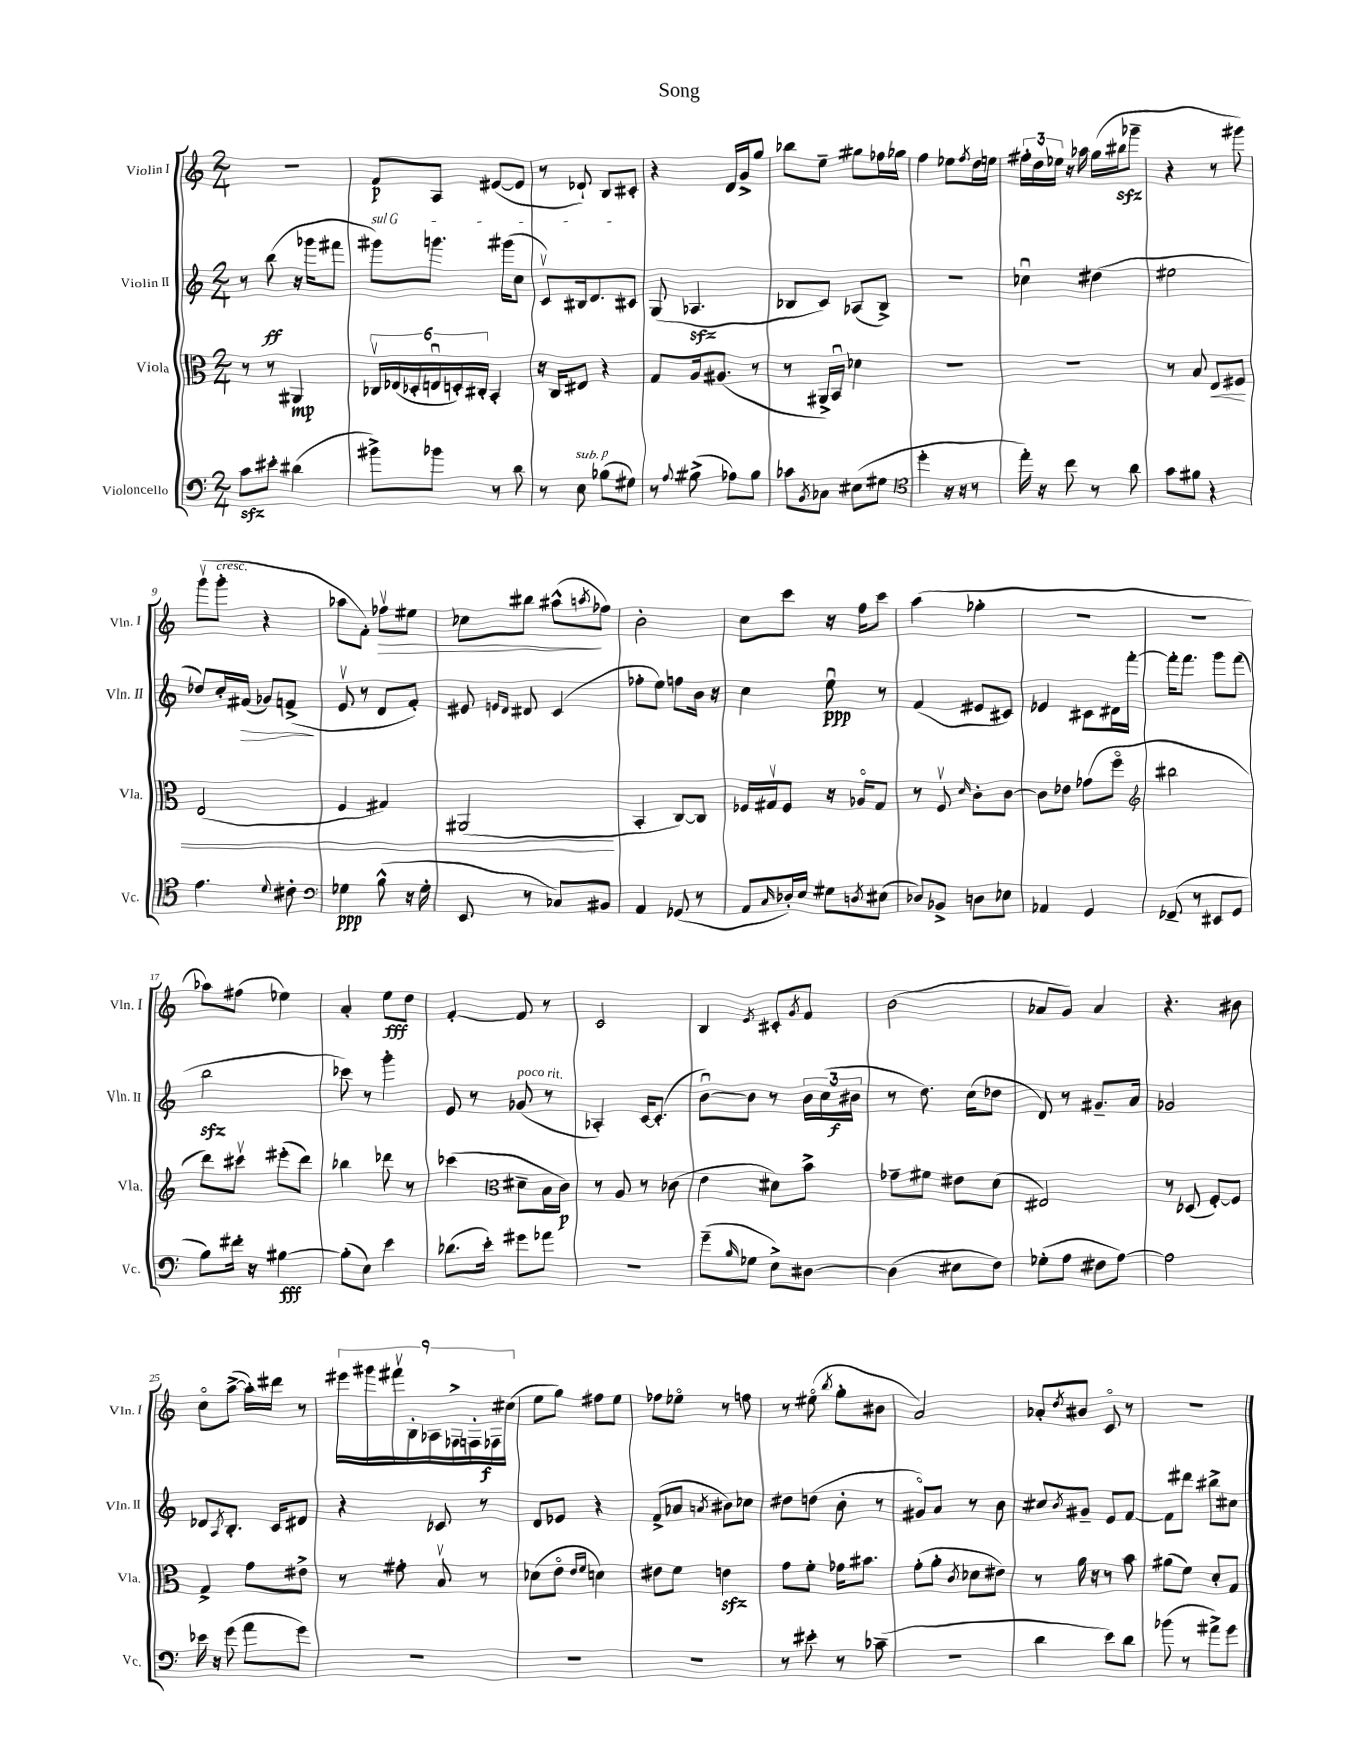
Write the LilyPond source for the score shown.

\header { title = "Song" }
<<
\new StaffGroup <<
\new Staff = "s0" \with { instrumentName = "Violin I" shortInstrumentName = "Vln. I" } {
    \clef treble \key c \major \numericTimeSignature \time 2/4
    r2 |
    f'8\p a8 eis'8~( eis'8 |
    r8 des'8-!) b8 cis'8-. |
    r4 d'16 g'16-> g''8 |
    bes''8 e''8-- gis''8 fes''16 ges''16 |
    f''4 ees''8 \acciaccatura { f''8 } d''16 e''16 |
    \tuplet 3/2 { fis''16-. d''16 ees''16 } r16 aes''16 g''16( bis''16\sfz ges'''8-- |
    r4 r8 gis'''8) |
    g'''8\upbow( g'''8-.^\markup { \italic "cresc." } r4 |
    aes''8 f'8-.) fes''8\upbow\> eis''8 |
    ces''8 bis''8 ais''8-^\!( \acciaccatura { a''8 } fes''8) |
    b'2-. |
    c''8 c'''8 r16 f''16 c'''8 |
    a''4( ges''4-. |
    R2 |
    R2 |
    aes''8) fis''8( ees''4) |
    a'4-. e''8\fff d''8 |
    f'4~-. f'8 r8 |
    c'2 |
    b4 \acciaccatura { e'8 } cis'8-. \acciaccatura { g'8 } f'8 |
    b'2( |
    aes'8 g'8) aes'4 |
    r4. bis'8 |
    c''8\flageolet a''8~->( a''16-.) dis'''16 r8 |
    \tuplet 9/8 { eis'''16 gis'''16 fis'''16\upbow b16-. aes16 fes16-> f16-. fes16\f cis''16( } |
    e''8 g''8) fis''8 e''8 |
    fes''8 ees''8\flageolet r8 f''8 |
    r8 eis''8\flageolet( \acciaccatura { b''8 } g''8-. bis'8 |
    a'2) |
    aes'8-. \acciaccatura { d''8 } bis'8 c'8\flageolet r8 |
    R2 \bar "|." |
}
\new Staff = "s1" \with { instrumentName = "Violin II" shortInstrumentName = "Vln. II" } {
    \clef treble \key c \major \numericTimeSignature \time 2/4
    r8 b''8\ff( r16 ges'''16 fis'''8 |
    \once \override TextSpanner.bound-details.left.text = \markup { \italic "sul G" } gis'''8\startTextSpan) g'''8. gis'''16( c''8 |
    c'8\upbow) bis16 d'8. cis'8\stopTextSpan |
    g8( aes4.\sfz |
    bes8 c'8) aes8( bes8->) |
    R2 |
    ces''4\downbow dis''4( |
    eis''2 |
    des''8) c''16-. fis'16\>( ges'8) f'8->\!( |
    e'8\upbow r8 d'8 f'8-.) |
    eis'8 \grace { e'16 d'16 } dis'8 c'4( |
    fes''8-. e''8) f''8 b'16 r16 |
    c''4 e''8\downbow\ppp r8 |
    f'4( eis'8 cis'8) |
    ees'4 cis'8 dis'16 f'''16~-. |
    f'''16-. f'''8. g'''8 f'''8( |
    b''2\sfz |
    ces'''8) r8 g'''4-. |
    e'8 r8 ges'8^\markup { \italic "poco rit." }( r8 |
    aes4-.) c'16~ c'8.-.( |
    b'8~\downbow) b'8 r8 \tuplet 3/2 { b'16 c''16( bis'16\f } |
    r8 d''8.) c''16( des''8 |
    d'8) r8 gis'8.-- a'16 |
    ges'2 |
    des'8 \acciaccatura { a8 } b8.-. c'16 dis'8 |
    r4 ces'8 r8 |
    d'8 ees'8 r4 |
    f'8->( aes'8 \acciaccatura { a'8 } bis'8) ces''8 |
    dis''8 d''8( b'8-. r8 |
    gis'8\flageolet) a'8 r8 b'8 |
    cis''8 \acciaccatura { b'8 } gis'8-- e'8 f'8~ |
    f'8 dis'''8 bis''8-> cis''8 \bar "|." |
}
\new Staff = "s2" \with { instrumentName = "Viola" shortInstrumentName = "Vla." } {
    \clef alto \key c \major \numericTimeSignature \time 2/4
    r8 r8 ais,4\mp |
    \tuplet 6/4 { ces16\upbow ees16( des16-. e16\downbow d16-.) cis16-. } b,4-. |
    r16 c16 eis8 r4 |
    g8 a16 ais8.( r8 |
    r8 ais,16->) b,16\downbow des'4 |
    R2 |
    R2 |
    r8 b8 e8\< fis8 |
    e2( |
    f4 gis4) |
    ais,2\!( |
    b,4-. c8~) c8 |
    fes16 gis16\upbow fes8 r16 aes16\flageolet gis8 |
    r8 f8\upbow \grace { d'16 } c'8-. c'8~ |
    c'8 ees'8 ges'8( f''8\flageolet |
    \clef treble bis''2 |
    d'''8) cis'''8\upbow eis'''8-.( d'''8) |
    bes''4 des'''8 r8 |
    ces'''4( \clef alto dis'8-- b16 c'16\p) |
    r8 a8 r8 ces'8( |
    e'4 dis'8) b'8-> |
    ges'8-- fis'8 eis'8 d'8( |
    eis2) |
    r8 des8( f8~-.) f8 |
    g4-> g'8 eis'8-> |
    r8 gis'8-. b8\upbow r8 |
    des'8( e'8\flageolet \grace { e'16 f'16 } d'4) |
    eis'8 f'8 e'4\sfz |
    g'8 f'8-. ges'16 bis'8. |
    g'8-.( a'8-. \acciaccatura { c'8 } des'8 eis'8) |
    r8 a'16 r16 r8 b'8 |
    ais'8( f'8) d'8-. g8 \bar "|." |
}
\new Staff = "s3" \with { instrumentName = "Violoncello" shortInstrumentName = "Vc." } {
    \clef bass \key c \major \numericTimeSignature \time 2/4
    c'8\sfz eis'8-. dis'4( |
    bis'8->) bes'8 r8 d'8 |
    r8 e8^\markup { \italic "sub. p" } bes8( gis8) |
    r8 \appoggiatura { a8 } bis8->( aes8) bis8 |
    ces'8 \acciaccatura { b,8 } ces8 eis8( gis8 |
    \clef tenor d''4-. r16 r16 r8 |
    e''16-.) r16 c''8 r8 a'8 |
    g'8 fis'8 r4 |
    e'4. \appoggiatura { d'8 } cis'8-. |
    \clef bass ges4\ppp b8-^( r16 ges16-. |
    e,8 r8 ces8) bis,8 |
    a,4 ges,8( r8 |
    a,8 \grace { c16 } des16-.) e16 gis8 \acciaccatura { d8 } eis8( |
    des8) bes,8-> d8 ees8 |
    aes,4 g,4 |
    fes,8--( r8 eis,8 g,8 |
    b8) fis'16-. r16 bis4~\fff |
    bis8-.( e8) e'4 |
    des'8.( e'16-.) gis'8 aes'8 |
    r2 |
    g'8--( \grace { b16 } ges8 e8->) dis8~ |
    dis4( eis8 f8) |
    ges8-.( a8 fis8 a8~) |
    a2 |
    ees'16 r16 g'8( a'8 g'8) |
    R2 |
    R2 |
    R2 |
    r8 eis'8-. r8 ces'8--( |
    r2 |
    d'4 e'8) d'8 |
    bes'8( r8 ais'8->) g'8 \bar "|." |
}
>>
>>
